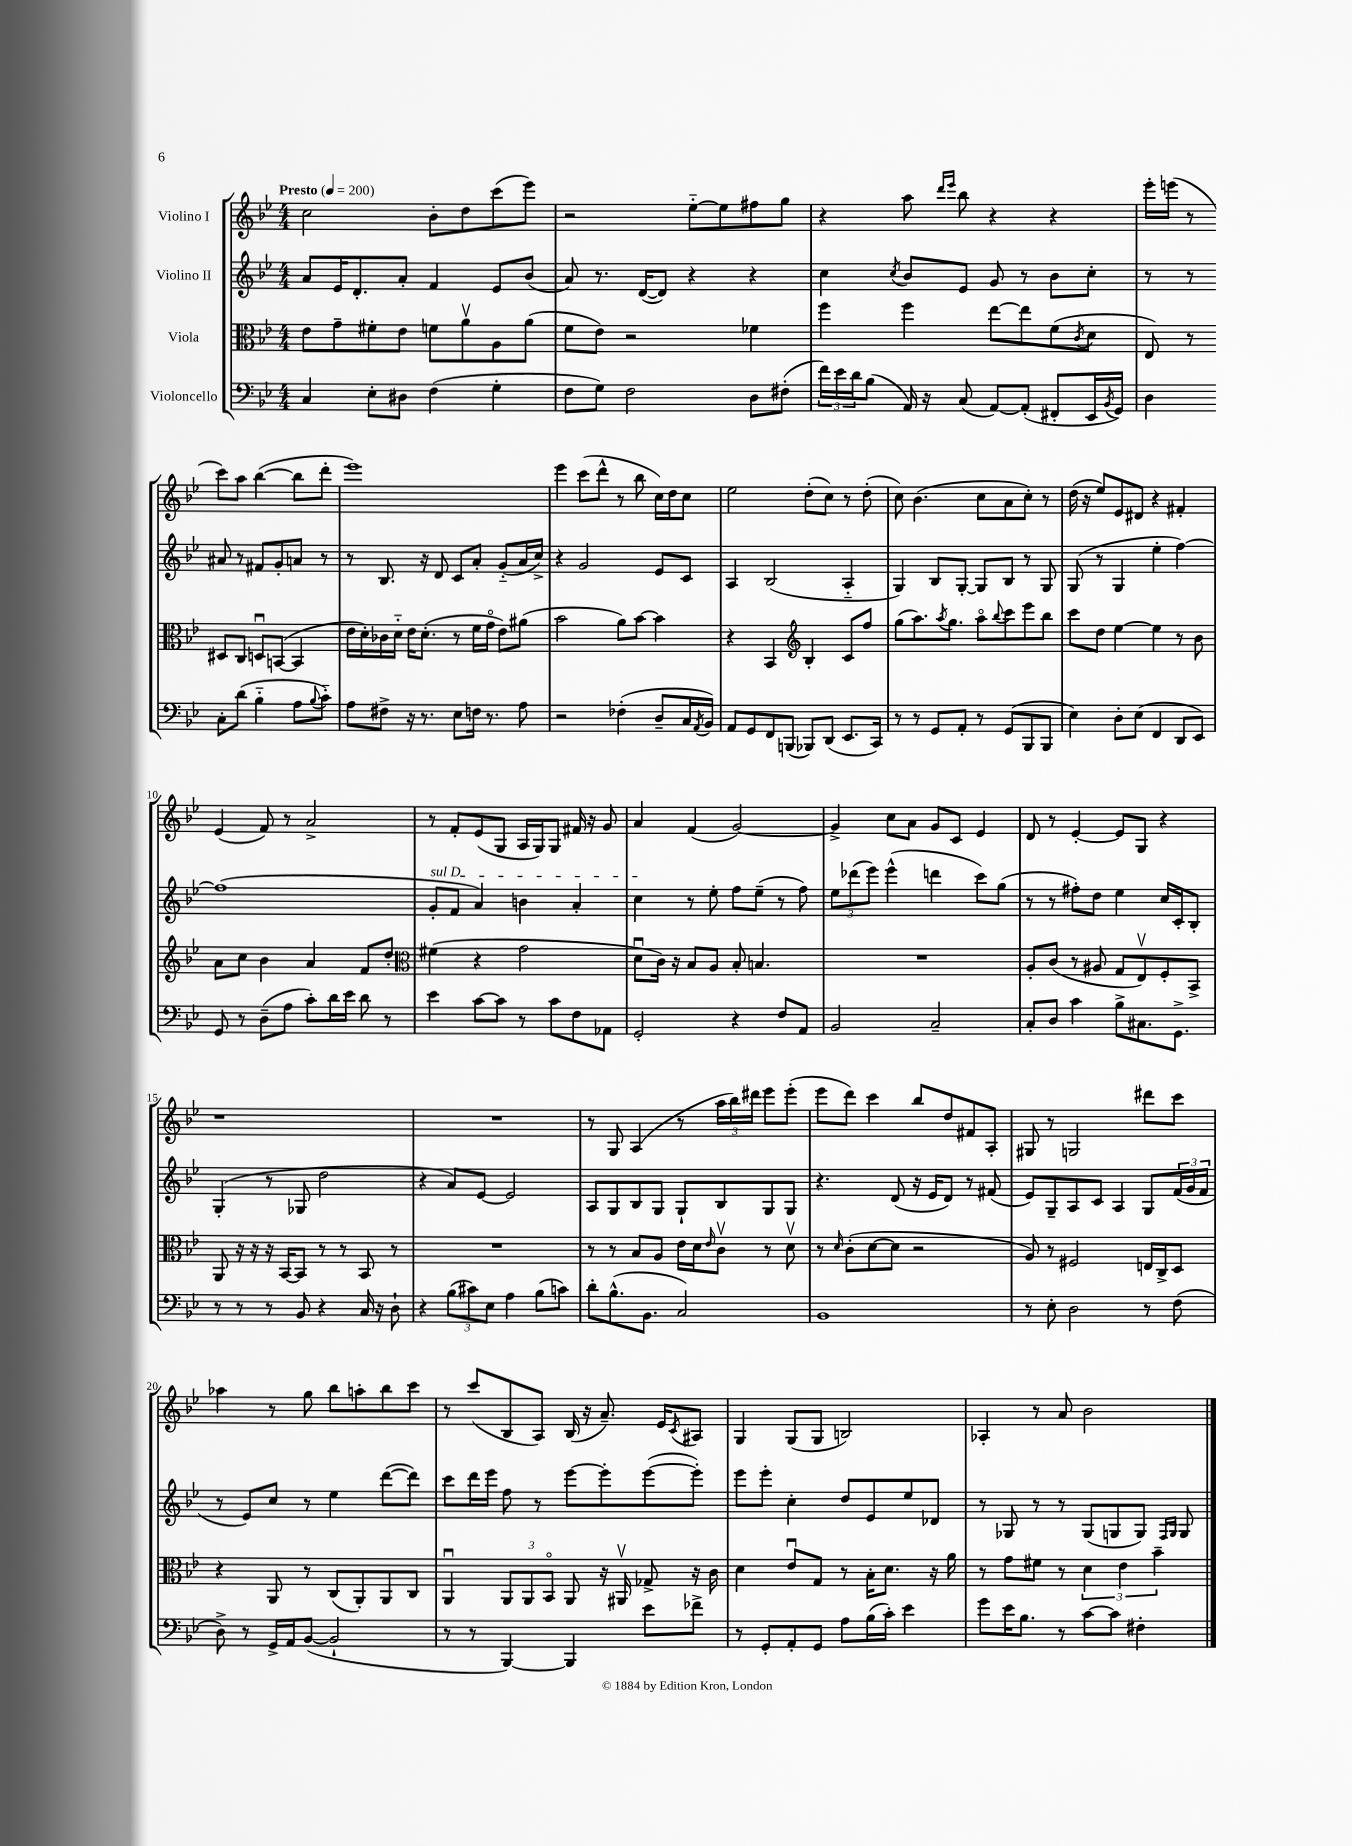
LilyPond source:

<<
\new StaffGroup <<
\new Staff = "s0" \with { instrumentName = "Violino I" } {
    \clef treble \key bes \major \numericTimeSignature \time 4/4 \tempo "Presto" 4 = 200
    c''2 bes'8-. d''8 c'''8( ees'''8) |
    r2 ees''8~-_ ees''8 fis''8 g''8 |
    r4 a''8 \grace { d'''16 ees'''16 } bes''8 r4 r4 |
    ees'''16-. e'''16( r8 c'''8) a''8 bes''4~( bes''8 d'''8-. |
    ees'''1) |
    ees'''4 c'''8( d'''8-^ r8 bes''8 c''16) d''16 c''8 |
    ees''2 d''8-.( c''8) r8 d''8-.( |
    c''8) bes'4.( c''8 a'8 c''8-.) r8 |
    d''16( r16 ees''8) ees'8 dis'8 r4 fis'4-. |
    ees'4( f'8) r8 a'2-> |
    r8 f'8-. ees'8( g8 a16 g16) g8 fis'16 r16 g'8 |
    a'4 f'4( g'2~) |
    g'4-> c''8 a'8 g'8 c'8 ees'4 |
    d'8 r8 ees'4~-. ees'8 g8 r4 |
    r1 |
    R1 |
    r8 g8 a4( r8 \tuplet 3/2 { a''16 bes''16) dis'''16 } ees'''8 ees'''8-.( |
    ees'''8 d'''8) c'''4 bes''8 d''8 fis'8 a8-. |
    gis8 r8 g2 dis'''8 c'''8 |
    aes''4 r8 g''8 bes''8 a''8-. bes''8 c'''8 |
    r8 c'''8( bes8 a8) bes16( r16 a'8.--) ees'16 \acciaccatura { c'8 } ais8 |
    g4 g8( g8 b2) |
    aes4-. r8 a'8 bes'2 \bar "|." |
}
\new Staff = "s1" \with { instrumentName = "Violino II" } {
    \clef treble \key bes \major \numericTimeSignature \time 4/4
    a'8 ees'16 d'8.-. a'8-. f'4 ees'8 bes'8( |
    a'8) r8. d'16~( d'8) r4 r4 |
    c''4 \acciaccatura { c''8 } bes'8 ees'8 g'8 r8 bes'8 c''8-. |
    r8 r8 ais'8 r8 fis'8 g'8-. a'8 r8 |
    r8 bes8. r16 d'8 c'8 a'8-. g'8-_( a'16 c''16->) |
    r4 g'2 ees'8 c'8 |
    a4 bes2( a4-_ |
    g4) bes8 g8~-. g8 bes8 r8 g8 |
    g8( r8 g4 ees''4-. f''4~) |
    f''1( |
    \once \override TextSpanner.bound-details.left.text = \markup { \italic "sul D" } g'8-.\startTextSpan f'8 a'4) b'4 a'4-. |
    c''4\stopTextSpan r8 ees''8-. f''8 ees''8--( r8 f''8) |
    \tuplet 3/2 { ees''8 des'''8( ees'''8) } ees'''4-^( d'''4 c'''8) g''8( |
    r8 r8 fis''8-.) d''8 ees''4 c''16 c'16-. bes8-. |
    g4-.( r8 ges8 d''2 |
    r4 a'8) ees'8~ ees'2 |
    a8 g8 bes8 g8 g8-! bes8 g8 g8 |
    r4. d'8( r16 ees'16 d'8) r8 fis'8( |
    ees'8) g8-- a8 c'8 a4 g8 \tuplet 3/2 { f'16( g'16 f'16 } |
    r8 ees'8) c''8 r8 ees''4 d'''8~( d'''8) |
    c'''8 d'''16 ees'''16 f''8 r8 ees'''8~ ees'''8-. ees'''8~( ees'''8-.) |
    ees'''8 ees'''8-. c''4-. d''8 ees'8 ees''8 des'8 |
    r8 ges8 r8 r8 ges8( g8 g8) \grace { f16 g16 } g8 \bar "|." |
}
\new Staff = "s2" \with { instrumentName = "Viola" } {
    \clef alto \key bes \major \numericTimeSignature \time 4/4
    ees'8 g'8-- fis'8-. ees'8 f'8 a'8\upbow a8 a'8( |
    f'8 ees'8) r2 fes'4 |
    f''4 f''4 ees''8~ ees''8 f'8( \acciaccatura { c'8 } d'8 |
    ees8) r8 dis8 c8 d8\downbow b,8~( b,4 |
    ees'16 d'16-.) ces'16 d'16-_ ees'16 d'8.-.( r8 f'16 g'16\flageolet ees'8) ais'8( |
    bes'2 a'8) bes'8~ bes'4 |
    r4 bes,4 \clef treble bes4-. c'8 f''8 |
    g''8( a''8.) \acciaccatura { a''8 } g''8. a''8\flageolet \appoggiatura { bes''8 } c'''8 ees'''8 bes''8 |
    c'''8 d''8 ees''4~ ees''4 r8 bes'8 |
    a'8 c''8 bes'4 a'4 f'8 d''8-. |
    \clef alto fis'4( r4 g'2 |
    d'8\downbow c'16) r16 bes8 a8 bes8-. b4. |
    R1 |
    a8-. c'8( r8 ais8 g8 ees8\upbow) f8-. bes,8-> |
    a,8 r16 r16 r16 bes,16~ bes,8 r8 r8 bes,8 r8 |
    R1 |
    r8 r8 bes8 a8 ees'16 d'16 \grace { ees'16 } c'8\upbow r8 d'8\upbow |
    r8 \grace { d'16 } c'8-.( d'8~ d'8 r2 |
    a8) r8 fis2 e16 c16-> d8 |
    r4 a,8 r8 c8( a,8-.) a,8 c8 |
    a,4\downbow \tuplet 3/2 { a,8 a,8 bes,8\flageolet } a,8 r16 ais,16\upbow ges8-> r16 c'16 |
    d'4 ees'8\downbow g8 r8 bes16-. d'8. r16 a'16 |
    r8 g'8 fis'8 r8 \tuplet 3/2 { d'4 ees'4 bes'4-- } \bar "|." |
}
\new Staff = "s3" \with { instrumentName = "Violoncello" } {
    \clef bass \key bes \major \numericTimeSignature \time 4/4
    c4 ees8-. dis8 f4( g4-. |
    f8 g8) f2 d8 fis8-.( |
    \tuplet 3/2 { f'16) ees'16 d'16 } bes8( a,16) r16 c8( a,8~) a,8-.( fis,8-. ees,16 \acciaccatura { bes,8 } g,16) |
    d4 c8-. d'8( bes4-_ a8 \appoggiatura { bes8 } c'8-_) |
    a8 fis8-> r16 r8. ees8 f16 r8. a8 |
    r2 fes4-.( d8-- c16 \acciaccatura { a,8 } bes,16) |
    a,8 g,8 f,8 b,,8( bes,,8) d,8( ees,8. c,16) |
    r8 r8 g,8 a,8-. r8 g,8( bes,,8 bes,,8 |
    ees4) d8-. ees8( f,4 d,8 ees,8) |
    g,8 r8 d8--( a8 c'8-.) d'16 ees'16 d'8 r8 |
    ees'4 c'8~ c'8 r8 c'8 f8 aes,8 |
    g,2-. r4 f8 a,8 |
    bes,2 c2-- |
    c8-. d8 c'4 bes8-> cis8. g,8.-> |
    r8 r8 r8 bes,8 r4 c16 r16 d8-! |
    r4 \tuplet 3/2 { bes8( cis'8) ees8 } a4 bes8( c'8) |
    d'8-. bes8.-^( bes,8. c2) |
    bes,1 |
    r8 ees8-. d2 r8 f8( |
    d8->) r8 g,16-> a,16 bes,8~( bes,2-! |
    r8 r8 bes,,4~) bes,,4 ees'8 fes'8-> |
    r8 g,8-. a,8-. g,8 a8 bes16( c'16-.) ees'4 |
    g'8 ees'16 bes8. r8 c'8~ c'8 fis4-. \bar "|." |
}
>>
>>
